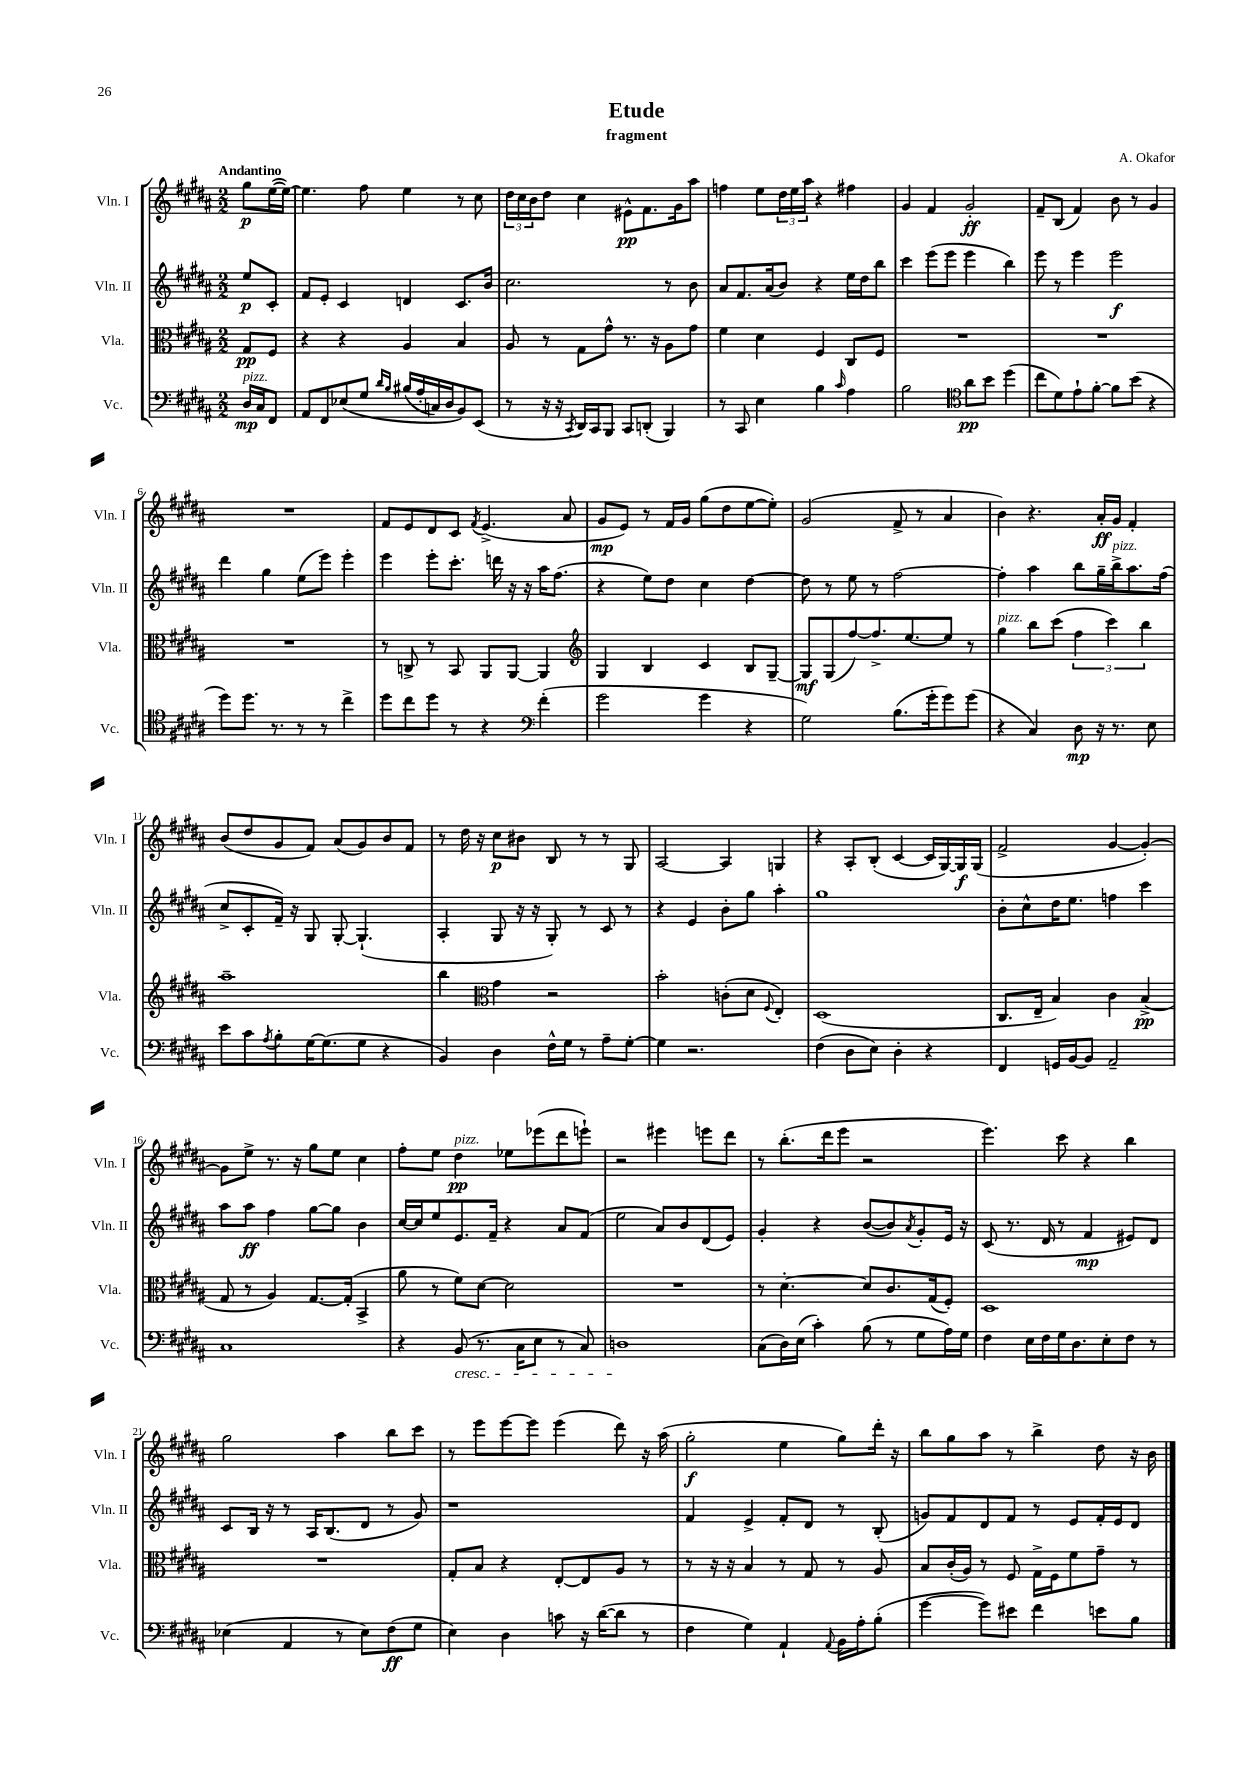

**kern	**dynam	**kern	**dynam	**kern	**dynam	**kern	**dynam
*part4	*part4	*part3	*part3	*part2	*part2	*part1	*part1
*staff4	*staff4	*staff3	*staff3	*staff2	*staff2	*staff1	*staff1
*I"Vc.	*	*I"Vla.	*	*I"Vln. II	*	*I"Vln. I	*
*I'Vc.	*	*I'Vla.	*	*I'Vln. II	*	*I'Vln. I	*
*clefF4	*	*clefC3	*	*clefG2	*	*clefG2	*
*k[f#c#g#d#a#]	*	*k[f#c#g#d#a#]	*	*k[f#c#g#d#a#]	*	*k[f#c#g#d#a#]	*
*M2/2	*	*M2/2	*	*M2/2	*	*M2/2	*
=	=	=	=	=	=	=	=
!	!	!	!	!	!	!LO:TX:a:B:t=Andantino	!
!LO:TX:a:i:t=pizz.	!	!	!	!	!	!	!
16D#/LL	mp	8G#/L	pp	8ee/L	p	8gg#\L	p
16C#/J	.	.	.	.	.	.	.
8FF#/J	.	8F#/J	.	8c#'/J	.	([16ee\L	.
.	.	.	.	.	.	16ee\JJ_)	.
=1	=1	=1	=1	=1	=1	=1	=1
8AA#/L	.	4r	.	8f#/L	.	4.ee\]	.
8FF#/	.	.	.	8e'/J	.	.	.
(8E-X/	.	4r	.	4c#/	.	.	.
8G#/J	.	.	.	.	.	8ff#\	.
16qqd#/LL	.	.	.	.	.	.	.
16qqB/JJ	.	.	.	.	.	.	.
(16B#X/LL	.	4A#/	.	4dn/	.	4ee\	.
16A#'/	.	.	.	.	.	.	.
16Cn/)	.	.	.	.	.	.	.
16D#/J	.	.	.	.	.	.	.
8BB/)	.	4B/	.	8.c#/L	.	8r	.
(8EE/J	.	.	.	.	.	8cc#\	.
.	.	.	.	16b/Jk	.	.	.
=2	=2	=2	=2	=2	=2	=2	=2
8r	.	8A#/	.	2.cc#\	.	24dd#\LL	.
.	.	.	.	.	.	24cc#\	.
.	.	.	.	.	.	24b\J	.
16r	.	8r	.	.	.	8dd#\J	.
16r	.	.	.	.	.	.	.
8qCC#/	.	.	.	.	.	.	.
16DD#/LL)	.	8G#\L	.	.	.	4cc#\	.
16CC#/J	.	.	.	.	.	.	.
8BBB/J	.	8g#^^\J	.	.	.	.	.
8CC#/L	.	8.r	.	.	.	8e#X^^\L	pp
(8DDn'/J	.	.	.	.	.	8.f#\	.
.	.	16r	.	.	.	.	.
4BBB/)	.	8A#\L	.	8r	.	.	.
.	.	.	.	.	.	16g#\k	.
.	.	8g#\J	.	8b\	.	8aa#\J	.
=3	=3	=3	=3	=3	=3	=3	=3
8r	.	4f#\	.	8a#/L	.	4ffn\	.
8CC#/	.	.	.	8.f#/	.	.	.
4E\	.	4d#\	.	.	.	8ee\L	.
.	.	.	.	(16a#/k	.	.	.
.	.	.	.	8b/J)	.	24dd#\L	.
.	.	.	.	.	.	24ee\	.
.	.	.	.	.	.	24aa#\JJ	.
4B\	.	4F#/	.	4r	.	4r	.
16qqc#/	.	.	.	.	.	.	.
4A#\	.	8C#/L	.	16ee\LL	.	4ff#X\	.
.	.	.	.	16dd#\J	.	.	.
.	.	8F#/J	.	8bb\J	.	.	.
=4	=4	=4	=4	=4	=4	=4	=4
2B\	.	1r	.	4ccc#\	.	4g#/	.
.	.	.	.	(8eee\L	.	4f#/	.
.	.	.	.	8eee\J	.	.	.
*clefC4	*	*	*	*	*	*	*
8a#\L	pp	.	.	4eee\	.	2g#'/	ff
8b\J	.	.	.	.	.	.	.
(4dd#\	.	.	.	4bb\)	.	.	.
=5	=5	=5	=5	=5	=5	=5	=5
8cc#\L	.	1r	.	8eee\	.	8f#~/L	.
8d#\)	.	.	.	8r	.	(8B/J	.
8e`\	.	.	.	4eee\	.	4f#/)	.
[8f#'\J	.	.	.	.	.	.	.
8f#\L]	.	.	.	2eee\	f	8b\	.
(8b\J	.	.	.	.	.	8r	.
4r	.	.	.	.	.	4g#/	.
!!LO:LB:g=z
=6	=6	=6	=6	=6	=6	=6	=6
8dd#\L)	.	1r	.	4ddd#\	.	1r	.
8.dd#\J	.	.	.	.	.	.	.
.	.	.	.	4gg#\	.	.	.
8.r	.	.	.	.	.	.	.
8r	.	.	.	(8ee\L	.	.	.
8r	.	.	.	8eee\J)	.	.	.
4cc#^\	.	.	.	4eee'\	.	.	.
=7	=7	=7	=7	=7	=7	=7	=7
8dd#\L	.	8r	.	4eee\	.	8f#/L	.
8cc#\	.	8Cn^/	.	.	.	8e/	.
8dd#\J	.	8r	.	8eee'\L	.	8d#/	.
8r	.	8BB/	.	8.ccc#'\J	.	8c#/J	.
.	.	.	.	.	.	8qf#/	.
4r	.	8AA#/L	.	.	.	(4.e^/	.
.	.	.	.	16dddn\	.	.	.
.	.	[8AA#/J	.	16r	.	.	.
.	.	.	.	16r	.	.	.
*clefF4	*	*	*	*	*	*	*
(4f#'\	.	4AA#/]	.	16aa#\KL	.	.	.
.	.	.	.	(8.ff#\J	.	.	.
.	.	.	.	.	.	8a#/	.
=8	=8	=8	=8	=8	=8	=8	=8
*	*	*clefG2	*	*	*	*	*
2g#\	.	4G#/	.	4r	.	8g#/L	mp
.	.	.	.	.	.	8e/J)	.
.	.	4B/	.	8ee\L)	.	8r	.
.	.	.	.	8dd#\J	.	16f#/LL	.
.	.	.	.	.	.	16g#/JJ	.
4g#\	.	4c#/	.	4cc#\	.	(8gg#\L	.
.	.	.	.	.	.	8dd#\	.
4r	.	8B/L	.	[4dd#\	.	[8ee\	.
.	.	[8G#~/J	.	.	.	8ee'\J])	.
=9	=9	=9	=9	=9	=9	=9	=9
2G#\)	.	8G#/L]	mf	8dd#\]	.	(2g#/	.
.	.	(8G#/	.	8r	.	.	.
.	.	[8ff#/)	.	8ee\	.	.	.
.	.	8.ff#^/]	.	8r	.	.	.
(8.B\L	.	.	.	[2ff#\	.	8f#^/	.
.	.	[8.ee/	.	.	.	.	.
.	.	.	.	.	.	8r	.
16g#'\k	.	.	.	.	.	.	.
8g#\)	.	8ee/J]	.	.	.	4a#/	.
(8g#\J	.	8r	.	.	.	.	.
=10	=10	=10	=10	=10	=10	=10	=10
!	!	!LO:TX:a:i:t=pizz.	!	!	!	!	!
4r	.	4gg#\	.	4ff#'\]	.	4b\)	.
4C#/)	.	8bb\L	.	4aa#\	.	4.r	.
.	.	(8ccc#\J	.	.	.	.	.
8D#\	mp	6ff#\	.	8bb\L	.	.	.
16r	.	.	.	16gg#~\L	.	16a#'/LL	ff
.	.	6ccc#\)	.	.	.	.	.
!	!	!	!	!LO:TX:a:i:t=pizz.	!	!	!
8.r	.	.	.	16bb^\J	.	16g#/JJ	.
.	.	.	.	8.aa#\	.	4f#'/	.
.	.	6bb\	.	.	.	.	.
8E\	.	.	.	.	.	.	.
.	.	.	.	(16ff#\Jk	.	.	.
!!LO:LB:g=z
=11	=11	=11	=11	=11	=11	=11	=11
8e\L	.	1aa#~	.	8cc#^/L	.	(8b/L	.
8c#\	.	.	.	8c#'/	.	8dd#/	.
8qA#/	.	.	.	.	.	.	.
8B'\	.	.	.	16f#~/Jk)	.	8g#/	.
.	.	.	.	16r	.	.	.
[16G#\K	.	.	.	8G#/	.	8f#/J)	.
(8.G#\]	.	.	.	.	.	.	.
.	.	.	.	[8G#'/	.	(8a#/L	.
8G#\J	.	.	.	(4.G#`/]	.	8g#/)	.
4r	.	.	.	.	.	8b/	.
.	.	.	.	.	.	8f#/J	.
=12	=12	=12	=12	=12	=12	=12	=12
4BB/)	.	4bb\	.	4A#'/	.	8r	.
.	.	.	.	.	.	16dd#\	.
.	.	.	.	.	.	16r	.
*	*	*clefC3	*	*	*	*	*
4D#\	.	4g#\	.	8G#/	.	8cc#\L	p
.	.	.	.	16r	.	8b#X\J	.
.	.	.	.	16r	.	.	.
16F#^^\LL	.	2r	.	8G#'/)	.	8B/	.
16G#\JJ	.	.	.	.	.	.	.
8r	.	.	.	8r	.	8r	.
8A#~\L	.	.	.	8c#/	.	8r	.
[8G#'\J	.	.	.	8r	.	8G#/	.
=13	=13	=13	=13	=13	=13	=13	=13
4G#\]	.	2b'\	.	4r	.	[2A#/	.
2.r	.	.	.	4e/	.	.	.
.	.	(8cn'\L	.	8b'\L	.	4A#/]	.
.	.	8d#\J	.	8gg#\J	.	.	.
.	.	8qqF#/	.	.	.	.	.
.	.	4E'/)	.	4aa#'\	.	4Gn/	.
=14	=14	=14	=14	=14	=14	=14	=14
(4F#\	.	(1D#	.	1gg#	.	4r	.
8D#\L	.	.	.	.	.	8A#'/L	.
8E\J)	.	.	.	.	.	(8B'/J	.
4D#'\	.	.	.	.	.	[4c#/	.
4r	.	.	.	.	.	16c#/LL]	.
.	.	.	.	.	.	[16G#/)	.
.	.	.	.	.	.	16G#/]	f
.	.	.	.	.	.	(16G#/JJ	.
=15	=15	=15	=15	=15	=15	=15	=15
4FF#/	.	8.C#/L	.	8b'\L	.	2f#^/	.
.	.	.	.	8cc#^^\	.	.	.
.	.	16E~/Jk	.	.	.	.	.
16GGn/LL	.	4B/)	.	16dd#\K	.	.	.
[16BB/J	.	.	.	8.ee\J	.	.	.
8BB/J]	.	.	.	.	.	.	.
2AA#~/	.	4c#\	.	4ffn\	.	[4g#/	.
.	.	(4B^/	pp	4ccc#\	.	4g#'/_)	.
!!LO:LB:g=z
=16	=16	=16	=16	=16	=16	=16	=16
1C#	.	8G#/	.	8aa#\L	.	8g#\L]	.
.	.	8r	.	8aa#\J	ff	8ee^\J	.
.	.	4A#/)	.	4ff#\	.	8.r	.
.	.	.	.	.	.	16r	.
.	.	[8.G#/L	.	[8gg#\L	.	8gg#\L	.
.	.	.	.	8gg#\J]	.	8ee\J	.
.	.	(16G#'/Jk]	.	.	.	.	.
.	.	4BB^/	.	4b\	.	4cc#\	.
=17	=17	=17	=17	=17	=17	=17	=17
4r	.	8a#\	.	[16cc#/LL	.	8ff#'\L	.
.	.	.	.	16cc#/J]	.	.	.
.	.	8r	.	8ee/	.	8ee\J	.
!	!	!	!	!	!	!LO:TX:a:i:t=pizz.	!
!LO:TX:b:i:t=cresc.	!	!	!	!	!	!	!
(8BB/	.	8f#\L)	.	8.e/	.	4dd#\	pp
8.r	.	[8d#\J	.	.	.	.	.
.	.	.	.	16f#~/Jk	.	.	.
.	.	2d#\]	.	4r	.	8ee-X\L	.
16C#\KL	.	.	.	.	.	.	.
8E\J	.	.	.	.	.	(8eee-X\	.
8r	.	.	.	8a#/L	.	8ddd#\	.
8C#/)	.	.	.	(8f#/J	.	8eeen`\J)	.
=18	=18	=18	=18	=18	=18	=18	=18
1Dn	.	1r	.	2ee\	.	2r	.
.	.	.	.	8a#/L)	.	4eee#X\	.
.	.	.	.	8b/	.	.	.
.	.	.	.	(8d#/	.	8eeen\L	.
.	.	.	.	8e/J)	.	8ddd#\J	.
=19	=19	=19	=19	=19	=19	=19	=19
(8C#\L	.	8r	.	4g#'/	.	8r	.
16D#\L)	.	[4.d#'\	.	.	.	(8.bb'\L	.
(16E\JJ	.	.	.	.	.	.	.
4c#'\)	.	.	.	4r	.	.	.
.	.	.	.	.	.	16ddd#\k	.
.	.	.	.	.	.	8eee\J	.
(8B\	.	8d#/L]	.	([8b/L	.	2r	.
8r	.	8.c#/	.	8b/])	.	.	.
.	.	.	.	8qa#/	.	.	.
8G#\L	.	.	.	8g#'/	.	.	.
.	.	(16G#/k	.	.	.	.	.
16A#\L)	.	8F#'/J)	.	16e/Jk	.	.	.
16G#\JJ	.	.	.	16r	.	.	.
=20	=20	=20	=20	=20	=20	=20	=20
4F#\	.	1D#	.	(8c#/	.	4.eee\)	.
.	.	.	.	8.r	.	.	.
16E\LL	.	.	.	.	.	.	.
16F#\	.	.	.	16d#/	.	.	.
16G#\J	.	.	.	8r	.	8ccc#\	.
8.D#\	.	.	.	.	.	.	.
.	.	.	.	4f#/	mp	4r	.
8E'\	.	.	.	.	.	.	.
8F#\J	.	.	.	8e#X/L)	.	4bb\	.
8r	.	.	.	8d#/J	.	.	.
!!LO:LB:g=z
=21	=21	=21	=21	=21	=21	=21	=21
(4E-X\	.	1r	.	8c#/L	.	2gg#\	.
.	.	.	.	16B/Jk	.	.	.
.	.	.	.	16r	.	.	.
4AA#/	.	.	.	8r	.	.	.
.	.	.	.	16A#/KL	.	.	.
.	.	.	.	(8.B/	.	.	.
8r	.	.	.	.	.	4aa#\	.
8E-\L)	.	.	.	8d#/J	.	.	.
(8F#\	ff	.	.	8r	.	8bb\L	.
8G#\J	.	.	.	8g#/)	.	8ccc#\J	.
=22	=22	=22	=22	=22	=22	=22	=22
4E\)	.	8G#'/L	.	1r	.	8r	.
.	.	8B/J	.	.	.	8eee\L	.
4D#\	.	4r	.	.	.	[8eee\	.
.	.	.	.	.	.	8eee\J]	.
8cn\	.	[8E'/L	.	.	.	(4eee\	.
16r	.	8E/]	.	.	.	.	.
([16d#\KL	.	.	.	.	.	.	.
8d#\J]	.	8A#/J	.	.	.	8ddd#\)	.
8r	.	8r	.	.	.	16r	.
.	.	.	.	.	.	(16aa#\	.
=23	=23	=23	=23	=23	=23	=23	=23
4F#\	.	8r	.	4f#/	.	2gg#'\	f
.	.	16r	.	.	.	.	.
.	.	16r	.	.	.	.	.
4G#\)	.	4B/	.	4e^/	.	.	.
4AA#`/	.	8r	.	8f#'/L	.	4ee\	.
.	.	8G#/	.	8d#/J	.	.	.
8qqAA#/	.	.	.	.	.	.	.
16BB\LL	.	8r	.	8r	.	8gg#\L)	.
16A#'\J	.	.	.	.	.	.	.
(8B'\J	.	8A#/	.	(8B'/	.	16ddd#'\Jk	.
.	.	.	.	.	.	16r	.
=24	=24	=24	=24	=24	=24	=24	=24
[4g#\	.	8B/L	.	8gn/L)	.	8bb\L	.
.	.	(16c#'/L	.	8f#/	.	8gg#\	.
.	.	16A#/JJ)	.	.	.	.	.
8g#\L])	.	8r	.	8d#/	.	8aa#\J	.
8e#X\J	.	8F#/	.	8f#/J	.	8r	.
4f#\	.	16G#^\LL	.	8r	.	4bb^\	.
.	.	16F#\J	.	.	.	.	.
.	.	8f#\	.	8e/L	.	.	.
8en\L	.	8g#~\J	.	16f#'/L	.	8dd#\	.
.	.	.	.	16e/J	.	.	.
8B\J	.	8r	.	8d#/J	.	16r	.
.	.	.	.	.	.	16b\	.
==	==	==	==	==	==	==	==
*-	*-	*-	*-	*-	*-	*-	*-
